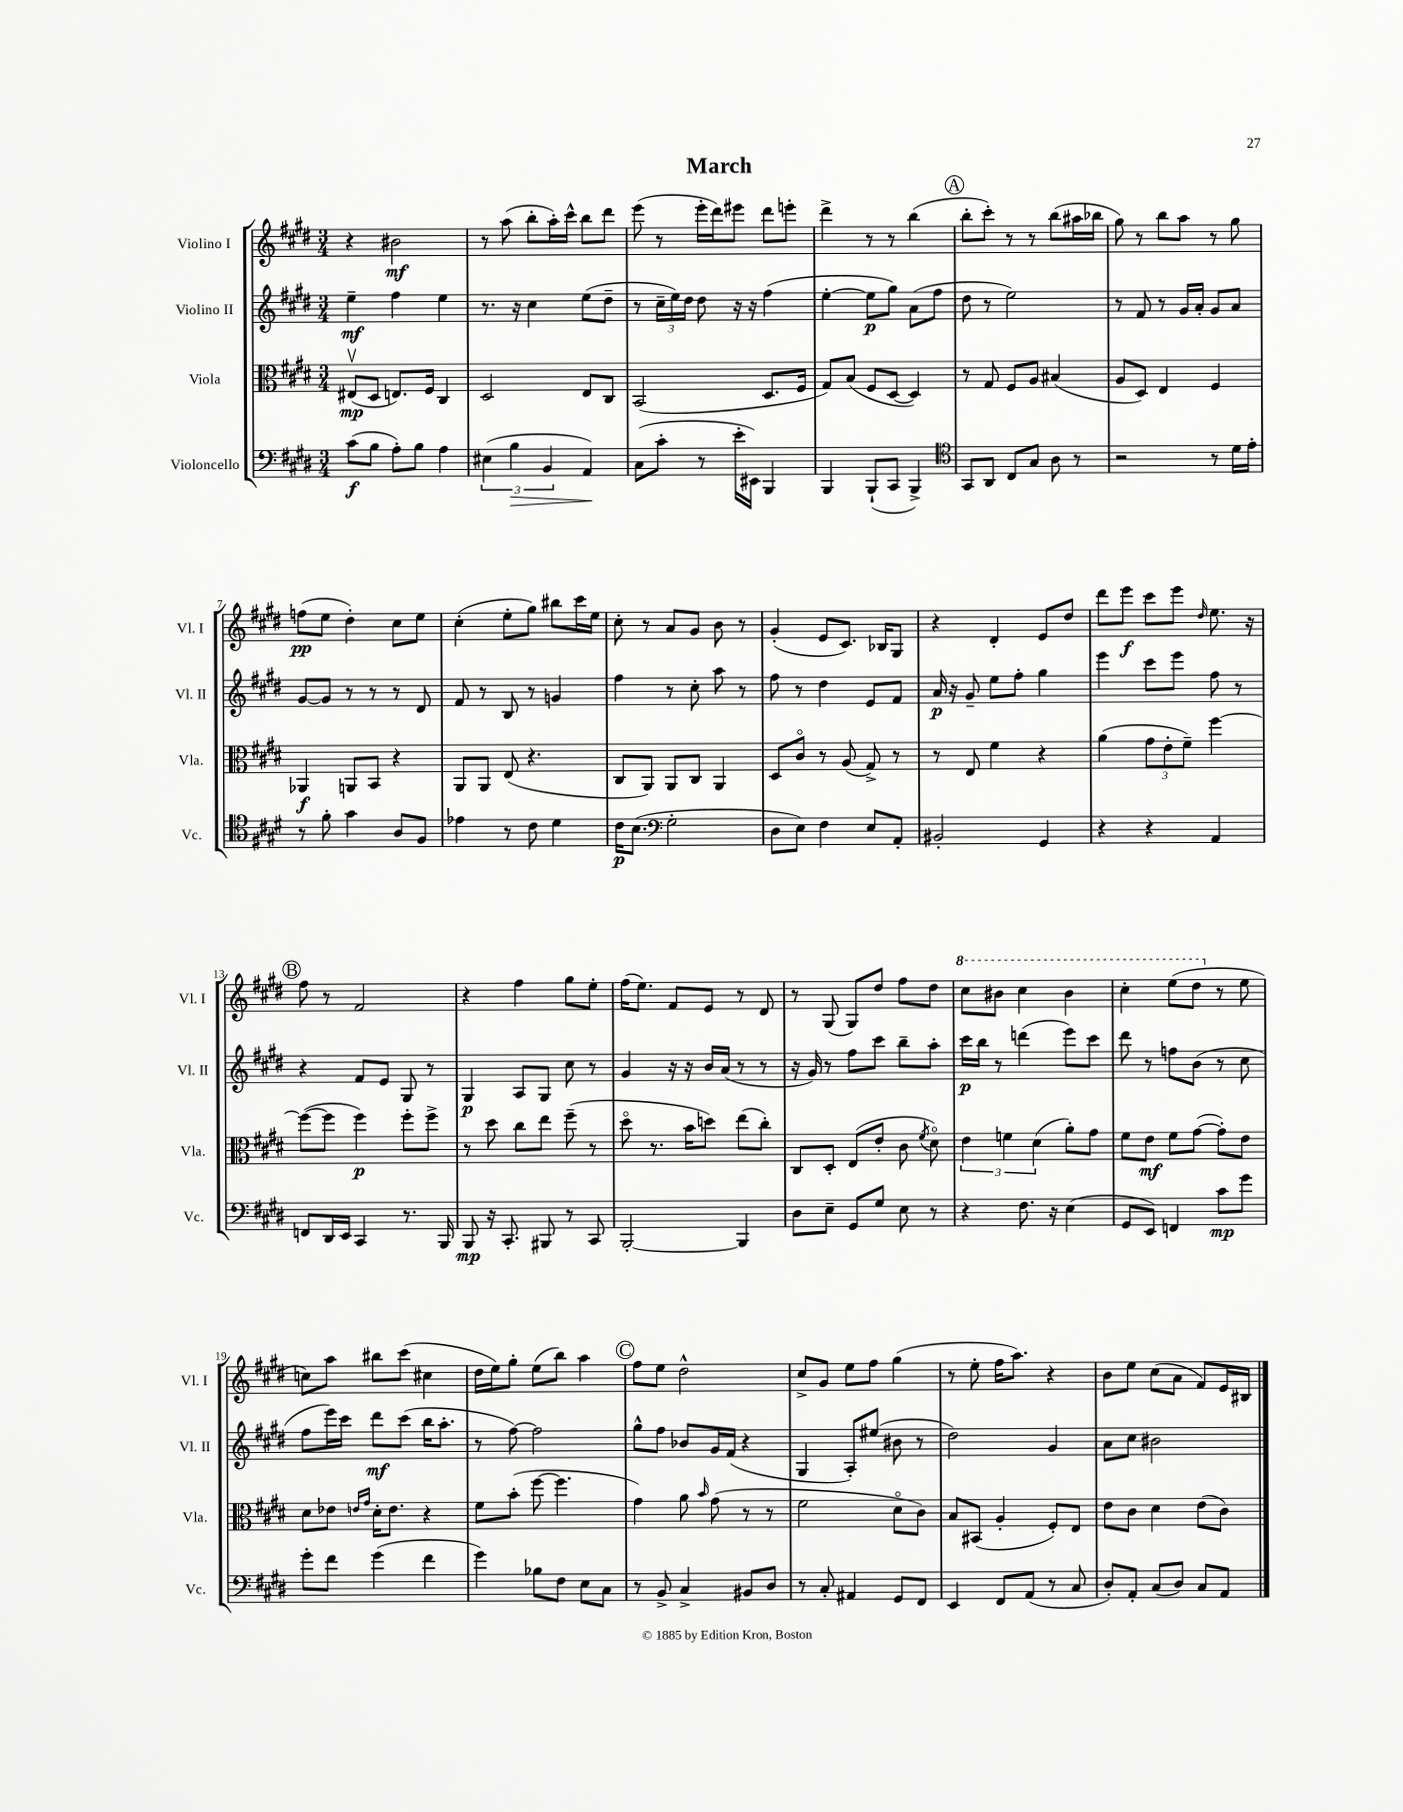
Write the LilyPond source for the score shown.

\header { title = "March" }
<<
\new StaffGroup <<
\new Staff = "s0" \with { instrumentName = "Violino I" shortInstrumentName = "Vl. I" } {
    \clef treble \key e \major \numericTimeSignature \time 3/4
    \autoBeamOff r4 bis'2\mf |
    r8 a''8( b''8[-. a''16-.) cis'''16]-^ b''8[ dis'''8] |
    e'''8( r8 e'''16[-. dis'''16) eis'''8] dis'''8[ e'''8]-. |
    dis'''4-> r8 r8 b''4( |
    \mark \markup { \circle "A" } b''8[-. cis'''8]-.) r8 r8 b''8[( ais''16 bes''16] |
    gis''8) r8 b''8[ a''8] r8 gis''8 |
    f''8[\pp( e''8] dis''4-.) cis''8[ e''8] |
    cis''4-.( e''8[-. gis''8]) bis''8[ cis'''16 e''16] |
    cis''8-. r8 a'8[ gis'8] b'8 r8 |
    gis'4-.( e'8[ cis'8.]) bes16[ gis8] |
    r4 dis'4-. e'8[ dis''8] |
    dis'''8[ e'''8]\f cis'''8[ e'''8] \grace { dis''16 } e''8. r16 |
    \mark \markup { \circle "B" } fis''8 r8 fis'2 |
    r4 fis''4 gis''8[ e''8]-. |
    fis''16[( e''8.]) fis'8[ e'8] r8 dis'8 |
    r8 gis8( gis8[) dis''8] fis''8[ dis''8] |
    \ottava #1 cis'''8[ bis''8] cis'''4 bis''4 |
    cis'''4-. e'''8[( dis'''8] \ottava #0 r8 e''8 |
    c''8[) a''8] bis''8[ cis'''8]( cis''4 |
    dis''16[ e''16) gis''8]-. e''8[( b''8]) a''4 |
    \mark \markup { \circle "C" } fis''8[ e''8] dis''2-^ |
    cis''8[-> gis'8] e''8[ fis''8] gis''4( |
    r8 e''8-. fis''16[ a''8.]) r4 |
    b'8[ e''8] cis''8[( a'8] fis'8[) e'16 bis16] \bar "|." |
}
\new Staff = "s1" \with { instrumentName = "Violino II" shortInstrumentName = "Vl. II" } {
    \clef treble \key e \major \numericTimeSignature \time 3/4
    \autoBeamOff e''4--\mf fis''4 e''4 |
    r8. r16 cis''4 e''8[( dis''8]-- |
    r8 \tuplet 3/2 { cis''16[-- e''16) dis''16] } dis''8 r16 r16 fis''4( |
    e''4~-. e''8[\p gis''8]) a'8[( fis''8] |
    \mark \markup { \circle "A" } dis''8 r8 e''2) |
    r8 fis'8 r8 gis'16[ a'16]-. gis'8[ a'8] |
    gis'8[~ gis'8] r8 r8 r8 dis'8 |
    fis'8 r8 b8 r8 g'4 |
    fis''4 r8 cis''8-. a''8 r8 |
    fis''8 r8 dis''4 e'8[ fis'8] |
    a'16\p r16 gis'8-- e''8[ fis''8]-. gis''4 |
    e'''4 cis'''8[ e'''8] fis''8 r8 |
    \mark \markup { \circle "B" } r4 fis'8[ e'8] gis8 r8 |
    gis4\p a8[ gis8] cis''8 r8 |
    gis'4 r16 r16 b'16[ a'16]( r8 r8 |
    r16 gis'16) r8 fis''8[ cis'''8] b''8[-- a''8]-. |
    cis'''16[\p b''16] r8 d'''4( e'''8[) cis'''8] |
    dis'''8 r8 f''8[ b'8]( r8 cis''8 |
    fis''8[ e'''16) cis'''16] dis'''8[\mf cis'''8]( b''16[ a''8.]-. |
    r8 fis''8~) fis''2 |
    \mark \markup { \circle "C" } gis''8[-^ fis''8] bes'8[ gis'16 fis'16]( r4 |
    gis4 a8[-.) eis''8]( bis'8 r8 |
    dis''2) gis'4 |
    a'8[ cis''8] bis'2 \bar "|." |
}
\new Staff = "s2" \with { instrumentName = "Viola" shortInstrumentName = "Vla." } {
    \clef alto \key e \major \numericTimeSignature \time 3/4
    \autoBeamOff eis8[\upbow\mp( dis8] e8.[) fis16] cis4 |
    dis2 e8[ cis8] |
    b,2( dis8.[ fis16] |
    gis8[) b8]( fis8[ dis8]~ dis4) |
    \mark \markup { \circle "A" } r8 gis8 fis8[ a8] bis4( |
    a8[ dis8]) e4 fis4 |
    aes,4\f a,8[ b,8] r4 |
    a,8[ a,8] e8( r4. |
    cis8[ a,8]) a,8[ cis8] a,4 |
    dis8[ cis'8]\flageolet r8 a8( gis8->) r8 |
    r8 e8 fis'4 r4 |
    a'4( \tuplet 3/2 { gis'8[ e'8-. fis'8]--) } fis''4~ |
    \mark \markup { \circle "B" } fis''8[~( fis''8] fis''4\p) fis''8[-. fis''8]-> |
    r8 dis''8 cis''8[ e''8] fis''8--( r8 |
    dis''8\flageolet r8. b'16[ d''8]) e''8[( cis''8]-.) |
    cis8[ dis8]-. e8[( e'8]-. cis'8 \acciaccatura { fis'8 } dis'8\flageolet) |
    \tuplet 3/2 { e'4 f'4 dis'4( } a'8[-.) gis'8] |
    fis'8[ e'8]\mf fis'8[ gis'8]~( gis'8[-.) e'8] |
    dis'8[ ees'8] \grace { e'16[ gis'16] } dis'16[-. e'8.] r4 |
    fis'8[ b'8]-.( fis''8~ fis''4. |
    \mark \markup { \circle "C" } gis'4) a'8 \grace { b'16 } gis'8( r8 r8 |
    fis'2 dis'8[\flageolet cis'8]) |
    b8[ bis,8]( a4-. fis8[-.) e8] |
    e'8[ cis'8] dis'4 e'8[( cis'8]) \bar "|." |
}
\new Staff = "s3" \with { instrumentName = "Violoncello" shortInstrumentName = "Vc." } {
    \clef bass \key e \major \numericTimeSignature \time 3/4
    \autoBeamOff cis'8[\f( b8] a8[-.) b8] a4 |
    \tuplet 3/2 { eis4( b4\> b,4 } a,4\!) |
    cis8[( cis'8]-. r8 e'16[-. eis,16]) b,,4 |
    b,,4 b,,8[-!( cis,8] b,,4->) |
    \mark \markup { \circle "A" } \clef tenor gis,8[ a,8] cis8[ gis8] a8 r8 |
    r2 r8 dis'16[ e'16]-. |
    r8 fis'8-. gis'4 a8[ fis8] |
    ees'4 r8 cis'8 dis'4 |
    cis'16[\p b8.]( \clef bass gis2-. |
    dis8[ e8]) fis4 e8[ a,8]-. |
    bis,2-. gis,4 |
    r4 r4 a,4 |
    \mark \markup { \circle "B" } f,8[ dis,16 e,16] cis,4 r8. b,,16 |
    b,,8\mp r16 cis,8.-. bis,,8 r8 cis,8 |
    b,,2~-. b,,4 |
    dis8[ e8]-- gis,8[ gis8] e8 r8 |
    r4 fis8. r16 e4( |
    gis,8[ e,8]) f,4 cis'8[\mp gis'8] |
    gis'8[-. fis'8] gis'4( fis'4 |
    gis'4) bes8[ fis8] e8[ cis8] |
    \mark \markup { \circle "C" } r8 b,8-> cis4-> bis,8[ dis8] |
    r8 cis8-. ais,4 gis,8[ fis,8] |
    e,4 fis,8[ a,8]( r8 cis8 |
    dis8[-.) a,8]-. cis8[( dis8]) cis8[ a,8] \bar "|." |
}
>>
>>
